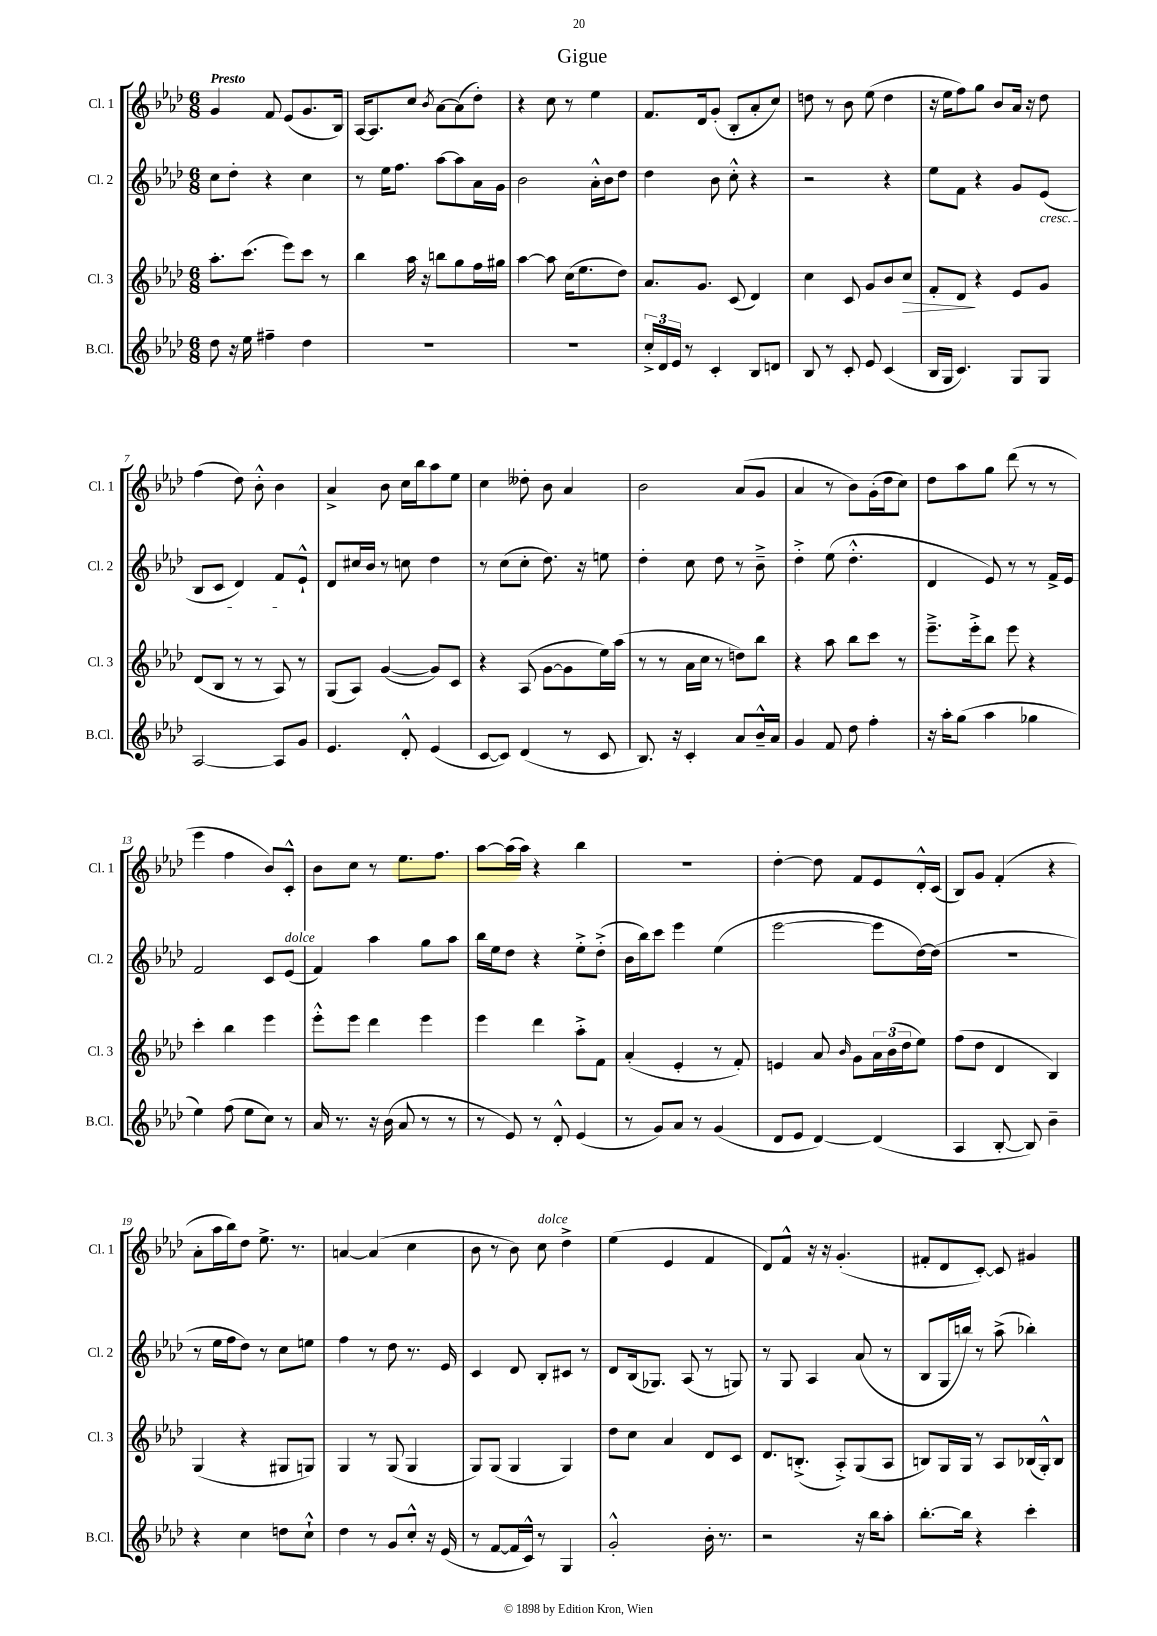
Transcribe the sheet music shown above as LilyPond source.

\header { title = "Gigue" }
<<
\new StaffGroup <<
\new Staff = "s0" \with { instrumentName = "Cl. 1" shortInstrumentName = "Cl. 1" } {
    \clef treble \key aes \major \numericTimeSignature \time 6/8 \tempo "Presto"
    g'4 f'8 ees'8( g'8. bes16) |
    aes16~ aes8. c''8 \acciaccatura { bes'8 } aes'8~ aes'8( des''8-.) |
    r4 c''8 r8 ees''4 |
    f'8. des'16 g'8-.( bes8-. aes'8-. c''8) |
    d''8 r8 bes'8 ees''8( d''4 |
    r16 ees''16 f''8) g''8 bes'8 aes'16 r16 des''8 |
    f''4( des''8) bes'8-.-^ bes'4 |
    aes'4-> bes'8 c''16 bes''16 aes''8 ees''8 |
    c''4 deses''8-. bes'8 aes'4 |
    bes'2 aes'8( g'8 |
    aes'4 r8 bes'8) g'16-.( des''16 c''8) |
    des''8 aes''8 g''8 des'''8( r8 r8 |
    ees'''4 f''4 bes'8) c'8-.-^ |
    bes'8 c''8 r8 ees''8. f''8. |
    aes''8~ aes''16( aes''16) r4 bes''4 |
    R2. |
    des''4~-. des''8 f'8 ees'8 des'16-.-^ c'16( |
    bes8) g'8 f'4-.( r4 |
    aes'8-. aes''16 bes''16) des''8 ees''8.-> r8. |
    a'4~ a'4( c''4 |
    bes'8 r8 bes'8) c''8^\markup { \italic "dolce" } des''4-> |
    ees''4( ees'4 f'4 |
    des'8) f'8-^ r16 r16 g'4.-.( |
    fis'8-. des'8 c'8~-.) c'8 gis'4 \bar "|." |
}
\new Staff = "s1" \with { instrumentName = "Cl. 2" shortInstrumentName = "Cl. 2" } {
    \clef treble \key aes \major \numericTimeSignature \time 6/8
    c''8 des''8-. r4 c''4 |
    r8 ees''16 f''8. aes''8~ aes''8 aes'16 g'16 |
    bes'2 aes'16-.-^ bes'16 des''8 |
    des''4 bes'8 c''8-.-^ r4 |
    r2 r4 |
    ees''8 f'8 r4 g'8 ees'8\cresc( |
    bes8 c'8 des'4) f'8 ees'8-!-^\! |
    des'8 cis''16 bes'16 r8 c''8 des''4 |
    r8 c''8( c''8-. des''8.) r16 e''8 |
    des''4-. c''8 des''8 r8 bes'8---> |
    des''4-.-> ees''8( des''4.-.-^ |
    des'4 ees'8) r8 r8 f'16-> ees'16 |
    f'2 c'8 ees'8^\markup { \italic "dolce" }( |
    f'4) aes''4 g''8 aes''8 |
    bes''16 ees''16 des''8 r4 ees''8-.-> des''8-.->( |
    bes'16 bes''16) c'''8 ees'''4 ees''4( |
    ees'''2~ ees'''8 des''16~) des''16( |
    R2. |
    r8 ees''16 f''16 des''8) r8 c''8 e''8 |
    f''4 r8 des''8 r8. ees'16 |
    c'4 des'8 bes8-. cis'8 r8 |
    des'8 bes16( ges8.) aes8( r8 g8) |
    r8 g8 aes4 aes'8( r8 |
    bes8 g16 b''16) r8 aes''8->( bes''4-.) \bar "|." |
}
\new Staff = "s2" \with { instrumentName = "Cl. 3" shortInstrumentName = "Cl. 3" } {
    \clef treble \key aes \major \numericTimeSignature \time 6/8
    aes''8.-. c'''8.( ees'''8) c'''8 r8 |
    bes''4 aes''16 r16 b''8 g''8 f''16 gis''16 |
    aes''4~ aes''8 c''16( ees''8. des''8) |
    aes'8. g'8. c'8( des'4) |
    c''4 c'8 g'8 bes'8 c''8\> |
    f'8-. des'8\! r4 ees'8 g'8 |
    des'8( bes8 r8 r8 aes8) r8 |
    g8( aes8) g'4~( g'8) c'8 |
    r4 aes8( g'8~ g'8 ees''16) aes''16( |
    r8 r8 aes'16 c''16 r8 d''8) bes''8 |
    r4 aes''8 bes''8 c'''8 r8 |
    ees'''8.---> ees'''16-.-> bes''8 ees'''8 r4 |
    c'''4-. bes''4 ees'''4 |
    ees'''8-.-^ ees'''8 des'''4 ees'''4 |
    ees'''4 des'''4 aes''8-.-> f'8 |
    aes'4-.( ees'4-. r8 f'8-.) |
    e'4 aes'8 \grace { bes'16 } g'8 \tuplet 3/2 { aes'16 bes'16( des''16 } ees''8) |
    f''8( des''8 des'4 bes4) |
    g4( r4 gis8 g8) |
    g4 r8 g8( g4 |
    g8) g8( g4 g4) |
    des''8 c''8 aes'4 des'8 c'8 |
    des'8. b8.-.->( aes8-.->) g8( aes8 |
    b8) g16 g16 r8 aes8 bes16( g16-.-^) bes8 \bar "|." |
}
\new Staff = "s3" \with { instrumentName = "B.Cl." shortInstrumentName = "B.Cl." } {
    \clef treble \key aes \major \numericTimeSignature \time 6/8
    des''8 r16 ees''16 fis''4-- des''4 |
    R2. |
    R2. |
    \tuplet 3/2 { c''16-.-> des'16 ees'16 } r8 c'4-. bes8 d'8 |
    bes8 r8 c'8-. ees'8 c'4( |
    bes16 g16 c'4.) g8 g8 |
    aes2~ aes8 g'8 |
    ees'4. des'8-.-^ ees'4( |
    c'8~ c'8) des'4( r8 c'8 |
    bes8.) r16 c'4-. aes'8 bes'16---^ aes'16 |
    g'4 f'8 des''8 f''4-. |
    r16 aes''16-. g''8( aes''4 ges''4 |
    ees''4) f''8( ees''8 c''8) r8 |
    aes'16 r8. r16 bes'16( aes'8 r8 r8 |
    r8 ees'8) r8 des'8-.-^ ees'4( |
    r8 g'8) aes'8 r8 g'4( |
    des'8 ees'8 des'4~) des'4( |
    aes4 bes8~-. bes8) bes'4-- |
    r4 c''4 d''8 c''8-!-^ |
    des''4 r8 g'8 c''8-.-^ r16 ees'16( |
    r8 f'8~ f'16 c'16-^) r8 g4 |
    g'2-.-^ bes'16-. r8. |
    r2 r16 bes''16 aes''8-. |
    bes''8.~-. bes''16 r4 c'''4-. \bar "|." |
}
>>
>>
